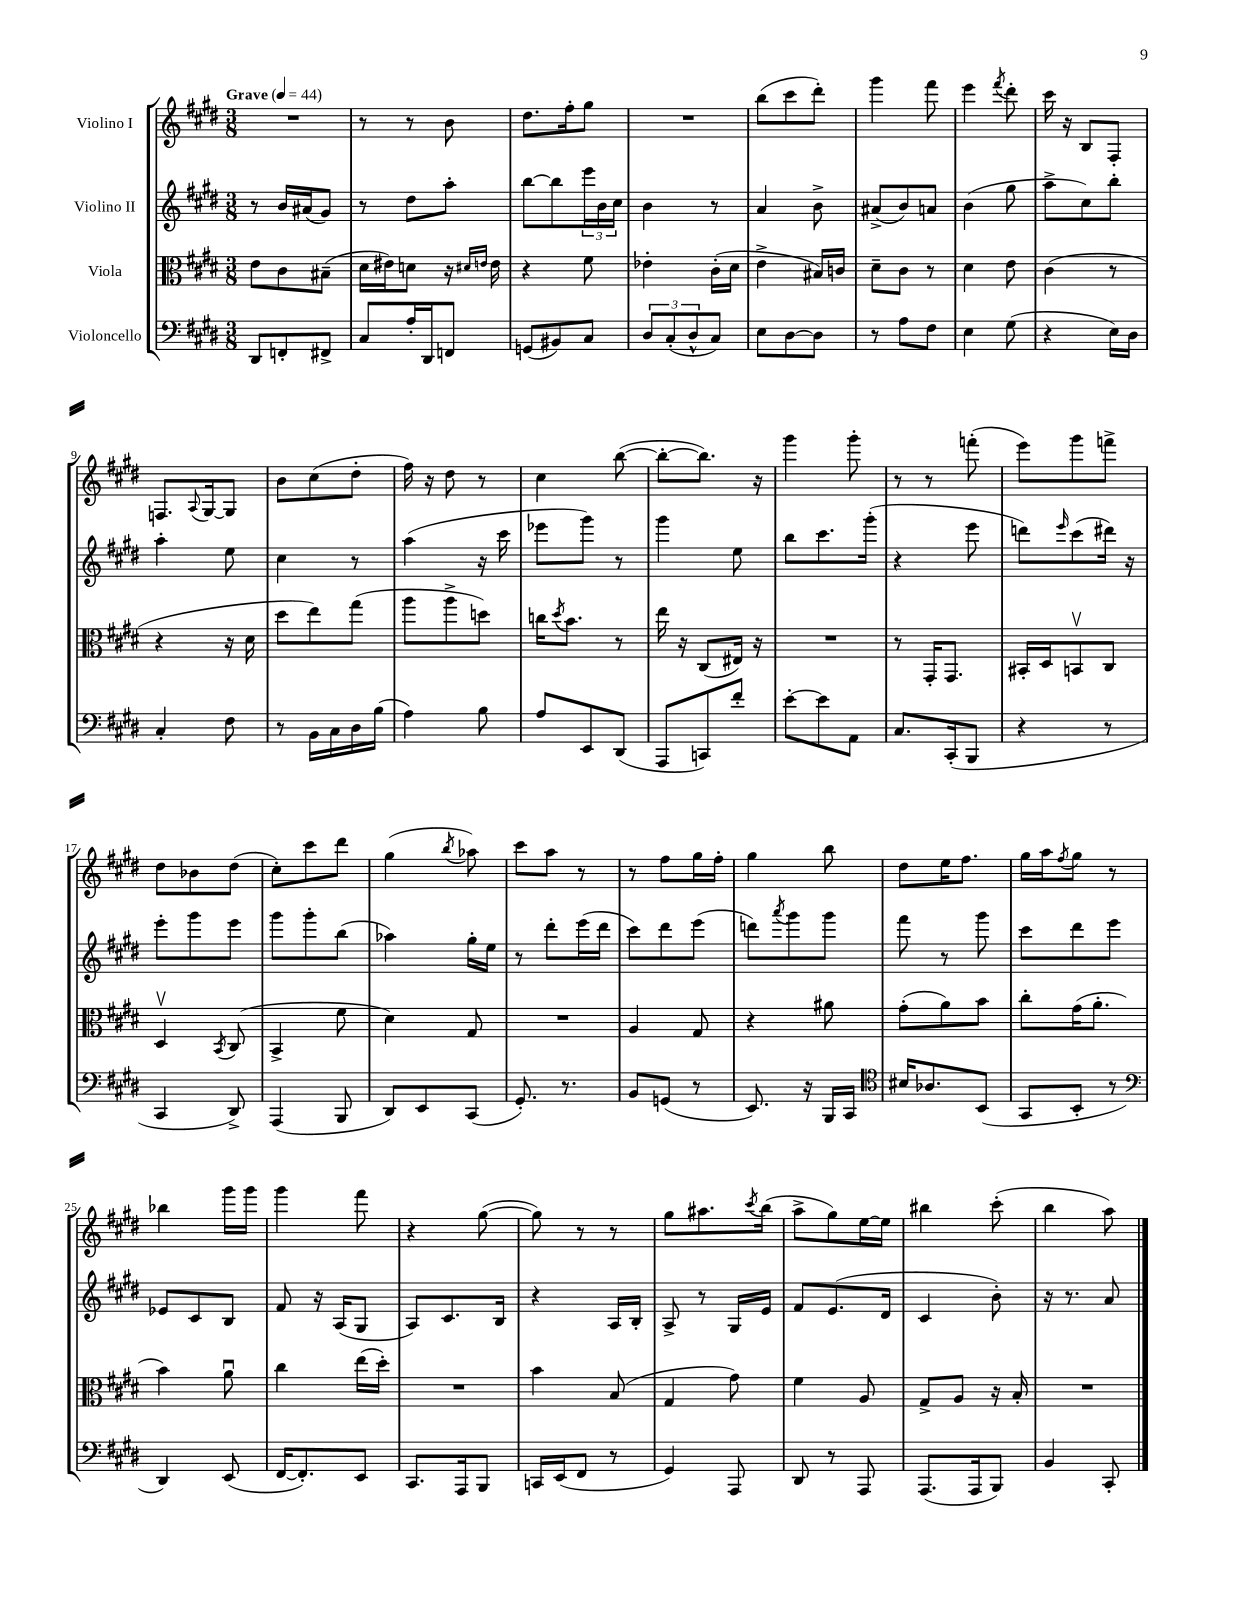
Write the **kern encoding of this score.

**kern	**kern	**kern	**kern
*staff4	*staff3	*staff2	*staff1
*clefF4	*clefC3	*clefG2	*clefG2
*k[f#c#g#d#]	*k[f#c#g#d#]	*k[f#c#g#d#]	*k[f#c#g#d#]
*M3/8	*M3/8	*M3/8	*M3/8
*MM44	*MM44	*MM44	*MM44
8DD#	8e	8r	4.r
8FF'	8c#	16b	.
.	.	(16a#	.
8FF#^	(8B#~	8g#)	.
=	=	=	=
8C#	16d#	8r	8r
.	16e#)	.	.
16A'	8d	8dd#	8r
16DD#	.	.	.
8FF	16r	8aa'	8b
.	16qqd#	.	.
.	16qqe	.	.
.	16e	.	.
=	=	=	=
(8GG	4r	[8bb	8.dd#
8BB#)	.	8bb]	.
.	.	.	16ff#'
8C#	8f#	24eee	8gg#
.	.	24b	.
.	.	24cc#	.
=	=	=	=
12D#	4e-'	4b	4.r
(12C#'	.	.	.
12D#^^	.	.	.
8C#)	(16c#'	8r	.
.	16d#	.	.
=	=	=	=
8E	4e^	4a	(8bb
[8D#	.	.	8ccc#
8D#]	16B#)	8b^	8ddd#')
.	16c	.	.
=	=	=	=
8r	8d#~	(8a#^	4ggg#
8A	8c#	8b)	.
8F#	8r	8a	8fff#
=	=	=	=
4E	4d#	(4b	4eee
.	.	.	8qfff#
(8G#	8e	8gg#	8ddd#'
=	=	=	=
4r	(4c#	8aa^	16ccc#
.	.	.	16r
.	.	8cc#)	8B
16E)	8r	8bb'	8F#'
16D#	.	.	.
=	=	=	=
4C#'	4r	4aa'	8.F
.	.	.	8qqA
.	.	.	[16G#
8F#	16r	8ee	8G#]
.	16d#	.	.
=	=	=	=
8r	8dd#	4cc#	8b
16BB	8ee)	.	(8cc#
16C#	.	.	.
16D#	(8gg#	8r	8dd#'
(16B	.	.	.
=	=	=	=
4A)	8aa	(4aa	16ff#)
.	.	.	16r
.	8aa^	.	8dd#
8B	8dd)	16r	8r
.	.	16ccc#	.
=	=	=	=
8A	16cc	8eee-	4cc#
.	8qdd#	.	.
.	8.b	.	.
8EE	.	8ggg#)	.
(8DD#	8r	8r	([8bb
=	=	=	=
8AAA	16ee	4ggg#	8bb'_
.	16r	.	.
8CC)	(8C#	.	8.bb])
8f#'	16E#)	8ee	.
.	16r	.	16r
=	=	=	=
[8e'	4.r	8bb	4ggg#
8e]	.	8.ccc#	.
8AA	.	.	8ggg#'
.	.	(16ggg#'	.
=	=	=	=
8.C#	8r	4r	8r
.	16GG#'	.	8r
(16CC#'	8.GG#	.	.
8BBB	.	8eee	(8fff'
=	=	=	=
4r	16BB#'	8ddd)	8eee)
.	16D#	.	.
.	.	16qqeee	.
.	8BBv	(8ccc#	8ggg#
8r	8C#	16ddd#)	8fff^
.	.	16r	.
=	=	=	=
4CC#	4D#v	8eee'	8dd#
.	.	8ggg#	8b-
.	8qBB	.	.
8DD#^)	(8C#	8eee	(8dd#
=	=	=	=
(4AAA	4BB^	8ggg#	8cc#')
.	.	8ggg#'	8ccc#
8BBB	8f#	(8bb	8ddd#
=	=	=	=
8DD#)	4d#)	4aa-)	(4gg#
8EE	.	.	.
.	.	.	8qbb
(8CC#	8G#	16gg#'	8aa-)
.	.	16ee	.
=	=	=	=
8.GG#')	4.r	8r	8ccc#
.	.	8ddd#'	8aa
8.r	.	.	.
.	.	(16eee	8r
.	.	16ddd#	.
=	=	=	=
8BB	4A	8ccc#)	8r
(8GG	.	8ddd#	8ff#
8r	8G#	(8eee	16gg#
.	.	.	16ff#'
=	=	=	=
8.EE)	4r	8ddd)	4gg#
.	.	8qaaa	.
.	.	8ggg#	.
16r	.	.	.
16BBB	8a#	8ggg#	8bb
16CC#	.	.	.
=	=	=	=
*clefC4	*	*	*
16B#	(8g#'	8fff#	8dd#
8.A-	.	.	.
.	8a)	8r	16ee
.	.	.	8.ff#
(8BB	8b	8ggg#	.
=	=	=	=
8GG#	8cc#'	8ccc#	16gg#
.	.	.	16aa
.	.	.	8qff#
8BB'	(16g#	8ddd#	8gg#
.	8.a'	.	.
8r	.	8eee	8r
=	=	=	=
*clefF4	*	*	*
4DD#)	4b)	8e-	4bb-
.	.	8c#	.
(8EE	8au	8B	16ggg#
.	.	.	16ggg#
=	=	=	=
[16FF#	4cc#	8f#	4ggg#
8.FF#'])	.	.	.
.	.	16r	.
.	.	(16A	.
8EE	(16ee	8G#	8fff#
.	16dd#')	.	.
=	=	=	=
8.CC#	4.r	8A)	4r
.	.	8.c#	.
16AAA	.	.	.
8BBB	.	.	([8gg#
.	.	16B	.
=	=	=	=
16CC	4b	4r	8gg#])
(16EE	.	.	.
8FF#	.	.	8r
8r	(8B	16A	8r
.	.	16B'	.
=	=	=	=
4GG#)	4G#	8A^	8gg#
.	.	8r	8.aa#
8AAA	8g#)	16G#	.
.	.	.	8qccc#
.	.	16e	(16bb
=	=	=	=
8DD#	4f#	8f#	8aa^
8r	.	(8.e	8gg#)
8AAA	8A	.	[16ee
.	.	16d#	16ee]
=	=	=	=
(8.AAA	8G#^	4c#	4bb#
.	8A	.	.
16AAA	.	.	.
8BBB)	16r	8b')	(8ccc#'
.	16B'	.	.
=	=	=	=
4BB	4.r	16r	4bb
.	.	8.r	.
8CC#'	.	8a	8aa)
==	==	==	==
*-	*-	*-	*-
